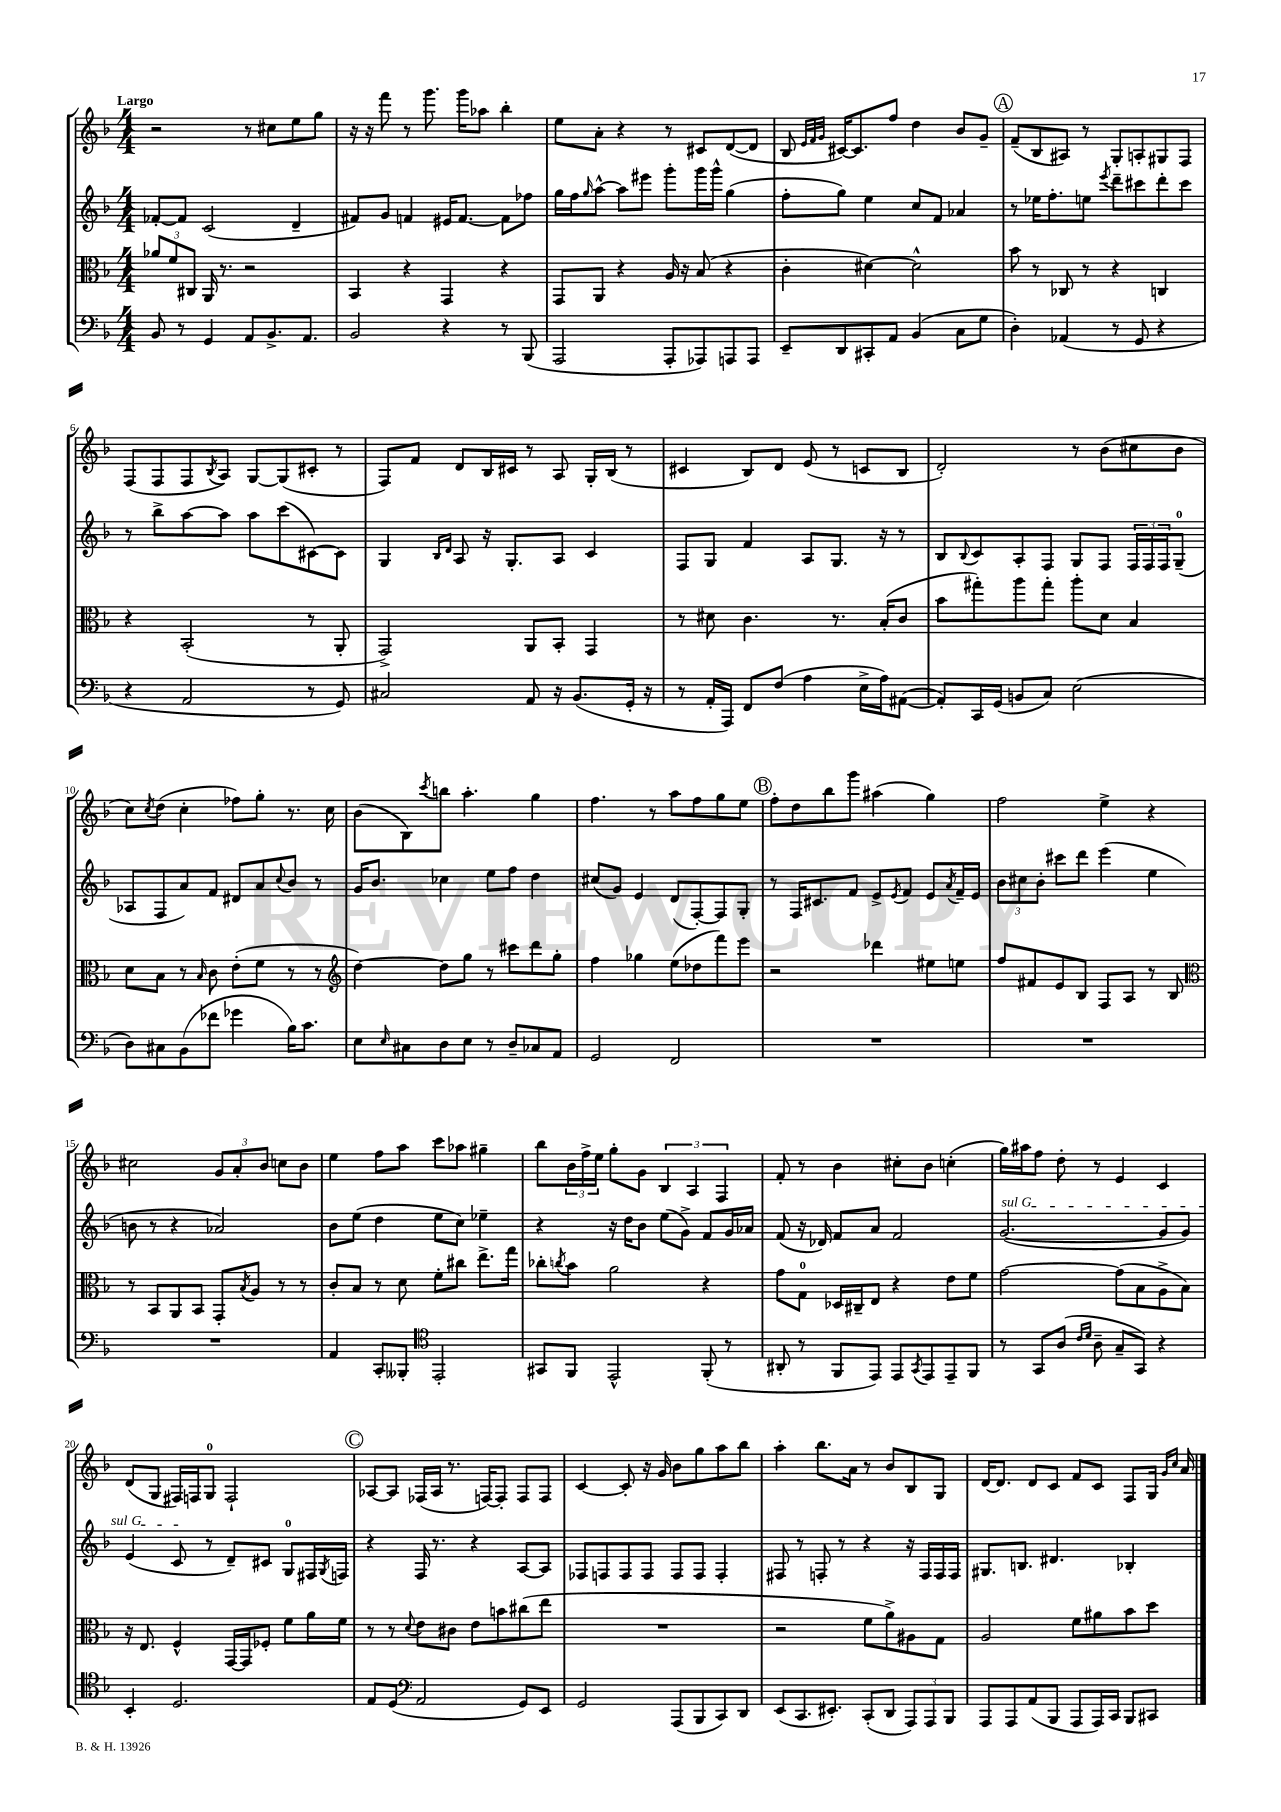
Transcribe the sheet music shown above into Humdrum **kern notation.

**kern	**kern	**kern	**kern
*staff4	*staff3	*staff2	*staff1
*clefF4	*clefC3	*clefG2	*clefG2
*k[b-]	*k[b-]	*k[b-]	*k[b-]
*M4/4	*M4/4	*M4/4	*M4/4
8BB-	12a-	[8f-'	2r
.	12f	.	.
8r	.	8f-]	.
.	12C#	.	.
4GG	16AA	(2c	.
.	8.r	.	.
8AA	2r	.	8r
8.BB-^	.	.	8cc#
.	.	4d~	8ee
8.AA	.	.	.
.	.	.	8gg
=	=	=	=
2BB-	4BB-	8f#)	16r
.	.	.	16r
.	.	8g	8fff
.	4r	4f	8r
.	.	.	8.ggg
4r	4GG	16e#	.
.	.	[8.f	16ggg
.	.	.	8aa-
8r	4r	8f]	4bb-'
(8BBB-	.	8ff-	.
=	=	=	=
2AAA	8GG	16gg	8ee
.	.	16ff	.
.	.	16qqgg	.
.	8AA	[8aa^^	8a'
.	4r	8aa]	4r
.	.	8eee#	.
8AAA'	16A	8ggg'	8r
.	16r	.	.
8AAA-)	(8B-	16ggg	8c#
.	.	16ggg^^	.
8AAA	4r	(4gg	([8d
8AAA	.	.	8d]
=	=	=	=
8EE~	4c'	8ff'	8B-
.	.	.	32qqe
.	.	.	32qqf
.	.	.	32qqg
8DD	.	8gg)	[16c#)
.	.	.	8.c#]
8CC#'	[4d#)	4ee	.
8AA	.	.	8ff
(4BB-	2d#^^]	8cc	4dd
.	.	8f	.
8C	.	4a-	8b-
8G	.	.	8g~
=	=	=	=
4D')	8b-	8r	(8f~
.	8r	16ee-	8B-
.	.	8.ff'	.
(4AA-	8C-	.	8A#)
.	8r	8ee	8r
.	.	8qeee	.
8r	4r	8ddd~	8G'
8GG	.	8ccc#	8A'
4r	4C	8ddd'	8G#
.	.	8ccc#	8F
=	=	=	=
4r	4r	8r	(8F
.	.	8bb-^	8F
2AA	(2BB-'	[8aa	8F
.	.	.	8qB-
.	.	8aa]	8A)
.	.	8aa	[8G
.	.	(8ccc	(8G]
8r	8r	[8c#)	8c#'
8GG)	8AA'	8c#]	8r
=	=	=	=
2C#	2GG^)	4G	8F)
.	.	.	8f
.	.	16qqB-	.
.	.	16qqd	.
.	.	8A	8d
.	.	16r	16B-
.	.	8.G'	16c#
8AA	8AA	.	8r
16r	8BB-'	8A	8A
(8.BB-	.	.	.
.	4GG	4c	16G'
.	.	.	(16B-
16GG'	.	.	8r
16r	.	.	.
=	=	=	=
8r	8r	8F	4c#
16AA'	8d#	8G	.
16AAA)	.	.	.
8FF	4.c	4f	8B-)
(8F	.	.	8d
4A	.	8A	(8e
.	8.r	8.G	8r
16E^	.	.	8c
16A)	(16B-'	16r	.
([8AA#	8c	8r	8B-
=	=	=	=
8AA#'])	8b-	8B-	2d')
.	.	8qqB-	.
16CC	8gg#')	8c	.
(16GG	.	.	.
8BB	8aa	8A'	.
8C)	8gg#'	8F	.
(2E	8aa'	8G	8r
.	8d	8F	(8b-
.	4B-	24F	8cc#
.	.	24F	.
.	.	24F	.
.	.	(8G~	8b-
=	=	=	=
8D)	8d	8A-	8cc)
.	.	.	8qcc
8C#	8B-	8F	(8dd
(8BB-	8r	8a)	4cc'
.	16qqB-	.	.
8f-	8c	8f	.
4g-	(8e'	8d#	8ff-)
.	8f	8a	8gg'
.	.	8qqcc	.
16B-)	8r	8b-	8.r
8.c	.	.	.
.	8r	8r	.
.	.	.	16cc
=	=	=	=
*	*clefG2	*	*
8E	[4dd)	16g	(8b-
.	.	8.b-	.
16qqE	.	.	.
8C#	.	.	8B-)
.	.	.	8qccc
8D	8dd]	4cc-	8bb
8E	8gg	.	4.aa'
8r	8r	8ee	.
8D~	8ccc#	8ff	.
8C-	8ddd	4dd	4gg
8AA	8gg'	.	.
=	=	=	=
2GG	4ff	(8cc#	4.ff
.	.	8g)	.
.	4gg-	4e	.
.	.	.	8r
2FF	(8ee	(8d	8aa
.	8dd-	[8F')	8ff
.	8fff)	8F]	8gg
.	8eee	8G'	8ee
=	=	=	=
1r	2r	8r	8ff'
.	.	16F	8dd
.	.	8.c#	.
.	.	.	8bb-
.	.	8f	8ggg
.	4ddd-	8e^	(4aa#
.	.	8qe	.
.	.	8f	.
.	8ee#	8e	4gg)
.	.	8qa	.
.	8ee	16f~	.
.	.	16e	.
=	=	=	=
1r	8ff	12b-	2ff
.	.	12cc#	.
.	8f#	.	.
.	.	12b-'	.
.	8e	8ccc#	.
.	8B-	8ddd	.
.	8F	(4eee	4ee^
.	8A	.	.
.	8r	4ee	4r
.	8B-	.	.
=	=	=	=
*	*clefC3	*	*
1r	8r	8b	2cc#
.	8BB-	8r	.
.	8AA	4r	.
.	8BB-	.	.
.	8GG'	2a-)	12g
.	.	.	12a'
.	8qB-	.	.
.	8A	.	.
.	.	.	12b-
.	8r	.	8cc
.	8r	.	8b-
=	=	=	=
4AA	8c'	8b-	4ee
.	8B-	(8ee	.
8CC'	8r	4dd	8ff
8BBB--'	8d	.	8aa
*clefC4	*	*	*
2EE'	8f'	8ee	8ccc
.	8cc#	8cc)	8aa-
.	8.ee^	4ee-~	4gg#~
.	16gg	.	.
=	=	=	=
8GG#	8cc-'	4r	8bb-
.	8qcc	.	.
8FF	8b-	.	24b-
.	.	.	24ff^
.	.	.	24ee
2EE^^	2a	16r	8gg'
.	.	16dd	.
.	.	8b-	8g
.	.	(8ee	6B-
.	.	8g^)	.
.	.	.	6A
(8FF'	4r	8f	.
.	.	.	6F
8r	.	16g	.
.	.	16a-	.
=	=	=	=
8AA#'	8g	(8f	8f'
8r	8G	16r	8r
.	.	16d-)	.
8FF	16D-	8f	4b-
.	16C#~	.	.
8EE)	8E	8a	.
8EE	4r	2f	8cc#'
8qGG	.	.	.
8EE	.	.	8b-
8EE~	8e	.	(4cc'
8FF	8f	.	.
=	=	=	=
8r	[2g	([2.g	16gg)
.	.	.	16aa#
8GG	.	.	8ff
(8A	.	.	8dd'
16qqc	.	.	.
16qqd	.	.	.
8A~	.	.	8r
8G~	(8g]	.	4e
8GG)	8B-	.	.
4r	8A^	8g]	4c
.	8B-)	8g)	.
=	=	=	=
4BB-'	16r	(4e	(8d
.	8.E	.	.
.	.	.	8G
2.D	4F^^	8c	16F#)
.	.	.	16F
.	.	8r	8G
.	[16GG	8d~)	2F`
.	16GG]	.	.
.	8F-'	8c#	.
.	8f	8G	.
.	16a	16F#	.
.	.	8qG	.
.	16f	16F	.
=	=	=	=
8E	8r	4r	[8A-
(8D	8r	.	8A-]
*clefF4	*	*	*
.	8qqd	.	.
2AA	8e	16F	(16F-
.	.	8.r	16A-
.	8c#	.	8.r
.	8e	4r	.
.	.	.	[16F)
.	8b	.	8F']
8GG)	(8cc#	[8A	8F
8EE	8ee	8A]	8F
=	=	=	=
2GG	1r	8F-	[4c
.	.	8F	.
.	.	8F	8c']
.	.	8F	16r
.	.	.	16g
(8AAA	.	8F	8b-
8BBB-	.	8F	8gg
8CC)	.	4F'	8aa
8DD	.	.	8bb-
=	=	=	=
(8EE	2r	8F#	4aa'
8.CC	.	8r	.
.	.	8F'	8.bb-
8.EE#')	.	.	.
.	.	8r	.
.	.	.	16a
(8CC'	8f	4r	8r
8DD	8a^)	.	8b-
12AAA)	8A#	16r	8B-
.	.	16F	.
12AAA	.	.	.
.	8G	16F	8G
12BBB-	.	.	.
.	.	16F	.
=	=	=	=
8AAA	2A	8.G#	[16d
.	.	.	8.d]
8AAA	.	.	.
.	.	8.B	.
(8AA	.	.	8d
8BBB-	.	4.d#	8c
8AAA	8f	.	8f
16AAA)	8a#	.	8c
16CC	.	.	.
8BBB-	8b-	4B-'	8F
8CC#	8dd	.	16G
.	.	.	16qqg
.	.	.	16qqcc
.	.	.	16a
==	==	==	==
*-	*-	*-	*-
